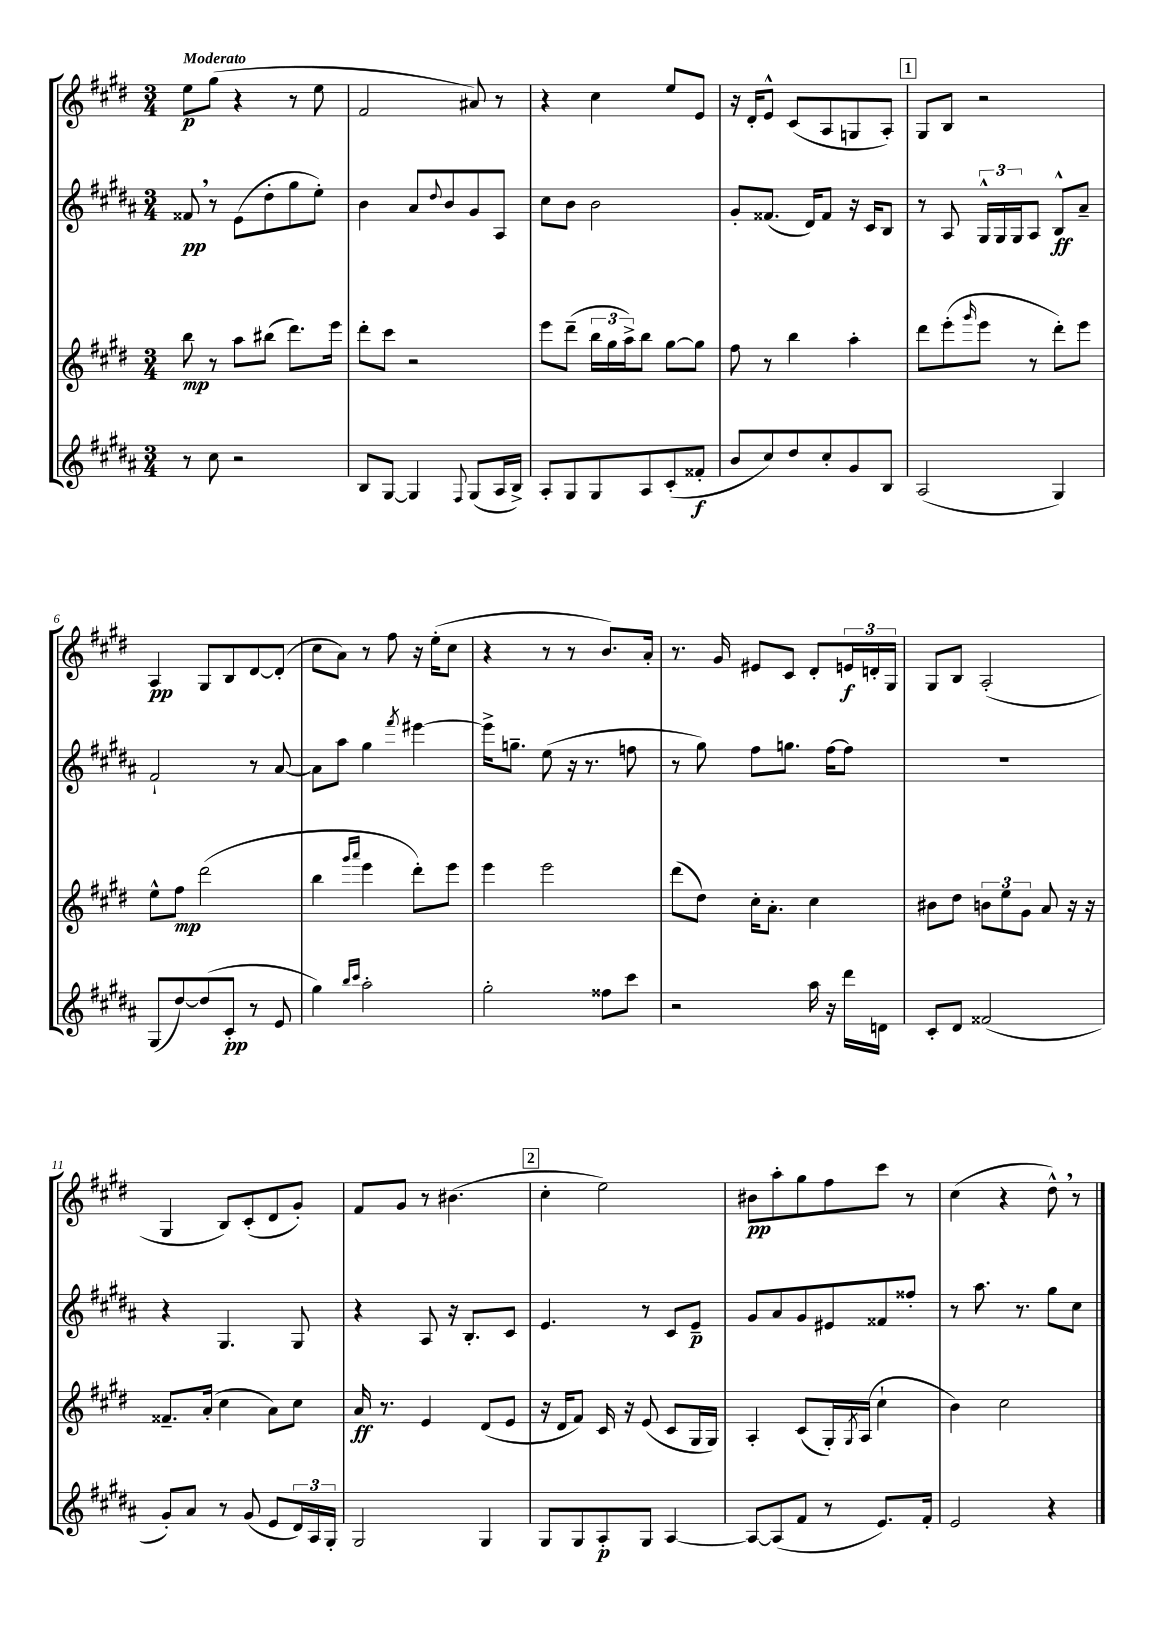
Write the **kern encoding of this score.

**kern	**kern	**kern	**kern
*staff4	*staff3	*staff2	*staff1
*clefG2	*clefG2	*clefG2	*clefG2
*k[f#c#g#d#a#]	*k[f#c#g#d#]	*k[f#c#g#d#a#]	*k[f#c#g#d#]
*M3/4	*M3/4	*M3/4	*M3/4
8r	8bb	8f##	8ee
8cc#	8r	8r	(8gg#
2r	8aa	(8e	4r
.	(8bb#	8dd#'	.
.	8.ddd#)	8gg#	8r
.	.	8ee')	8ee
.	16eee	.	.
=	=	=	=
8B	8ddd#'	4b	2f#
[8G#	8ccc#	.	.
4G#]	2r	8a#	.
.	.	8qqdd#	.
.	.	8b	.
8qqF#	.	.	.
(8G#	.	8g#	8a#)
16A#	.	8A#	8r
16B^)	.	.	.
=	=	=	=
8A#'	8eee	8cc#	4r
8G#	(8ddd#~	8b	.
8G#	24bb	2b	4cc#
.	24gg#	.	.
.	24aa^)	.	.
8A#	8bb	.	.
(8c#'	[8gg#	.	8ee
8f##'	8gg#]	.	8e
=	=	=	=
8b	8ff#	8g#'	16r
.	.	.	16d#'
8cc#)	8r	(8.f##	8e^^
8dd#	4bb	.	(8c#
.	.	16d#)	.
8cc#'	.	8f##	8A
8g#	4aa'	16r	8G
.	.	16c#	.
8B	.	8B	8A')
=	=	=	=
(2A#	8ddd#	8r	8G#
.	(8eee'	8A#	8B
.	16qqggg#	.	.
.	8eee	24G#^^	2r
.	.	24G#	.
.	.	24G#	.
.	8r	8A#	.
4G#)	8ddd#')	8B^^	.
.	8eee	8a#~	.
=	=	=	=
(8G#	8ee^^	2f#`	4A
[8dd#)	8ff#	.	.
(8dd#]	(2ddd#	.	8G#
8c#'	.	.	8B
8r	.	8r	[8d#
8e	.	[8a#	(8d#']
=	=	=	=
4gg#)	4bb	8a#]	8cc#
.	.	8aa#	8a)
16qqbb	16qqggg#	.	.
16qqccc#	16qqaaa	.	.
2aa#'	4eee	4gg#	8r
.	.	.	8ff#
.	.	8qfff#	.
.	8ddd#')	[4eee#	16r
.	.	.	(16ee'
.	8eee	.	8cc#
=	=	=	=
2gg#'	4eee	16eee#^]	4r
.	.	8.gg~	.
.	2eee	(8ee	8r
.	.	16r	8r
.	.	8.r	.
8ff##	.	.	8.b)
8ccc#	.	8ff	.
.	.	.	16a'
=	=	=	=
2r	(8ddd#	8r	8.r
.	8dd#)	8gg#)	.
.	.	.	16g#
.	16cc#'	8ff#	8e#
.	8.a'	.	.
.	.	8.gg	8c#
16aa#	4cc#	.	8d#'
16r	.	[16ff#	.
16ddd#	.	8ff#]	24e
.	.	.	24d'
16d	.	.	.
.	.	.	24G#
=	=	=	=
8c#'	8b#	2.r	8G#
8d#	8dd#	.	8B
(2f##	12b	.	(2A'
.	12ee	.	.
.	12g#	.	.
.	8a	.	.
.	16r	.	.
.	16r	.	.
=	=	=	=
8g#')	8.f##~	4r	4G#
8a#	.	.	.
.	(16a'	.	.
8r	4cc#	4.G#	8B)
(8g#	.	.	(8c#'
8e	8a)	.	8d#
24d#)	8cc#	8G#	8g#')
24A#	.	.	.
24G#'	.	.	.
=	=	=	=
2G#	16a	4r	8f#
.	8.r	.	.
.	.	.	8g#
.	4e	8A#	8r
.	.	16r	(4.b#
.	.	8.B'	.
4G#	(8d#	.	.
.	8e	8c#	.
=	=	=	=
8G#	16r	4.e	4cc#'
.	16d#	.	.
8G#	8f#)	.	.
8A#'	16c#	.	2ee)
.	16r	.	.
8G#	(8e	8r	.
[4A#	8c#	8c#	.
.	16G#	8e~	.
.	16G#)	.	.
=	=	=	=
8A#_	4A'	8g#	8b#
(8A#]	.	8a#	8aa'
8f#	(8c#	8g#	8gg#
8r	16G#')	8e#	8ff#
.	8qG#	.	.
.	(16A	.	.
8.e)	4cc#`	8f##	8ccc#
.	.	8ff##'	8r
16f#'	.	.	.
=	=	=	=
2e	4b)	8r	(4cc#
.	.	8.aa#	.
.	2cc#	.	4r
.	.	8.r	.
4r	.	8gg#	8dd#^^)
.	.	8cc#	8r
==	==	==	==
*-	*-	*-	*-
